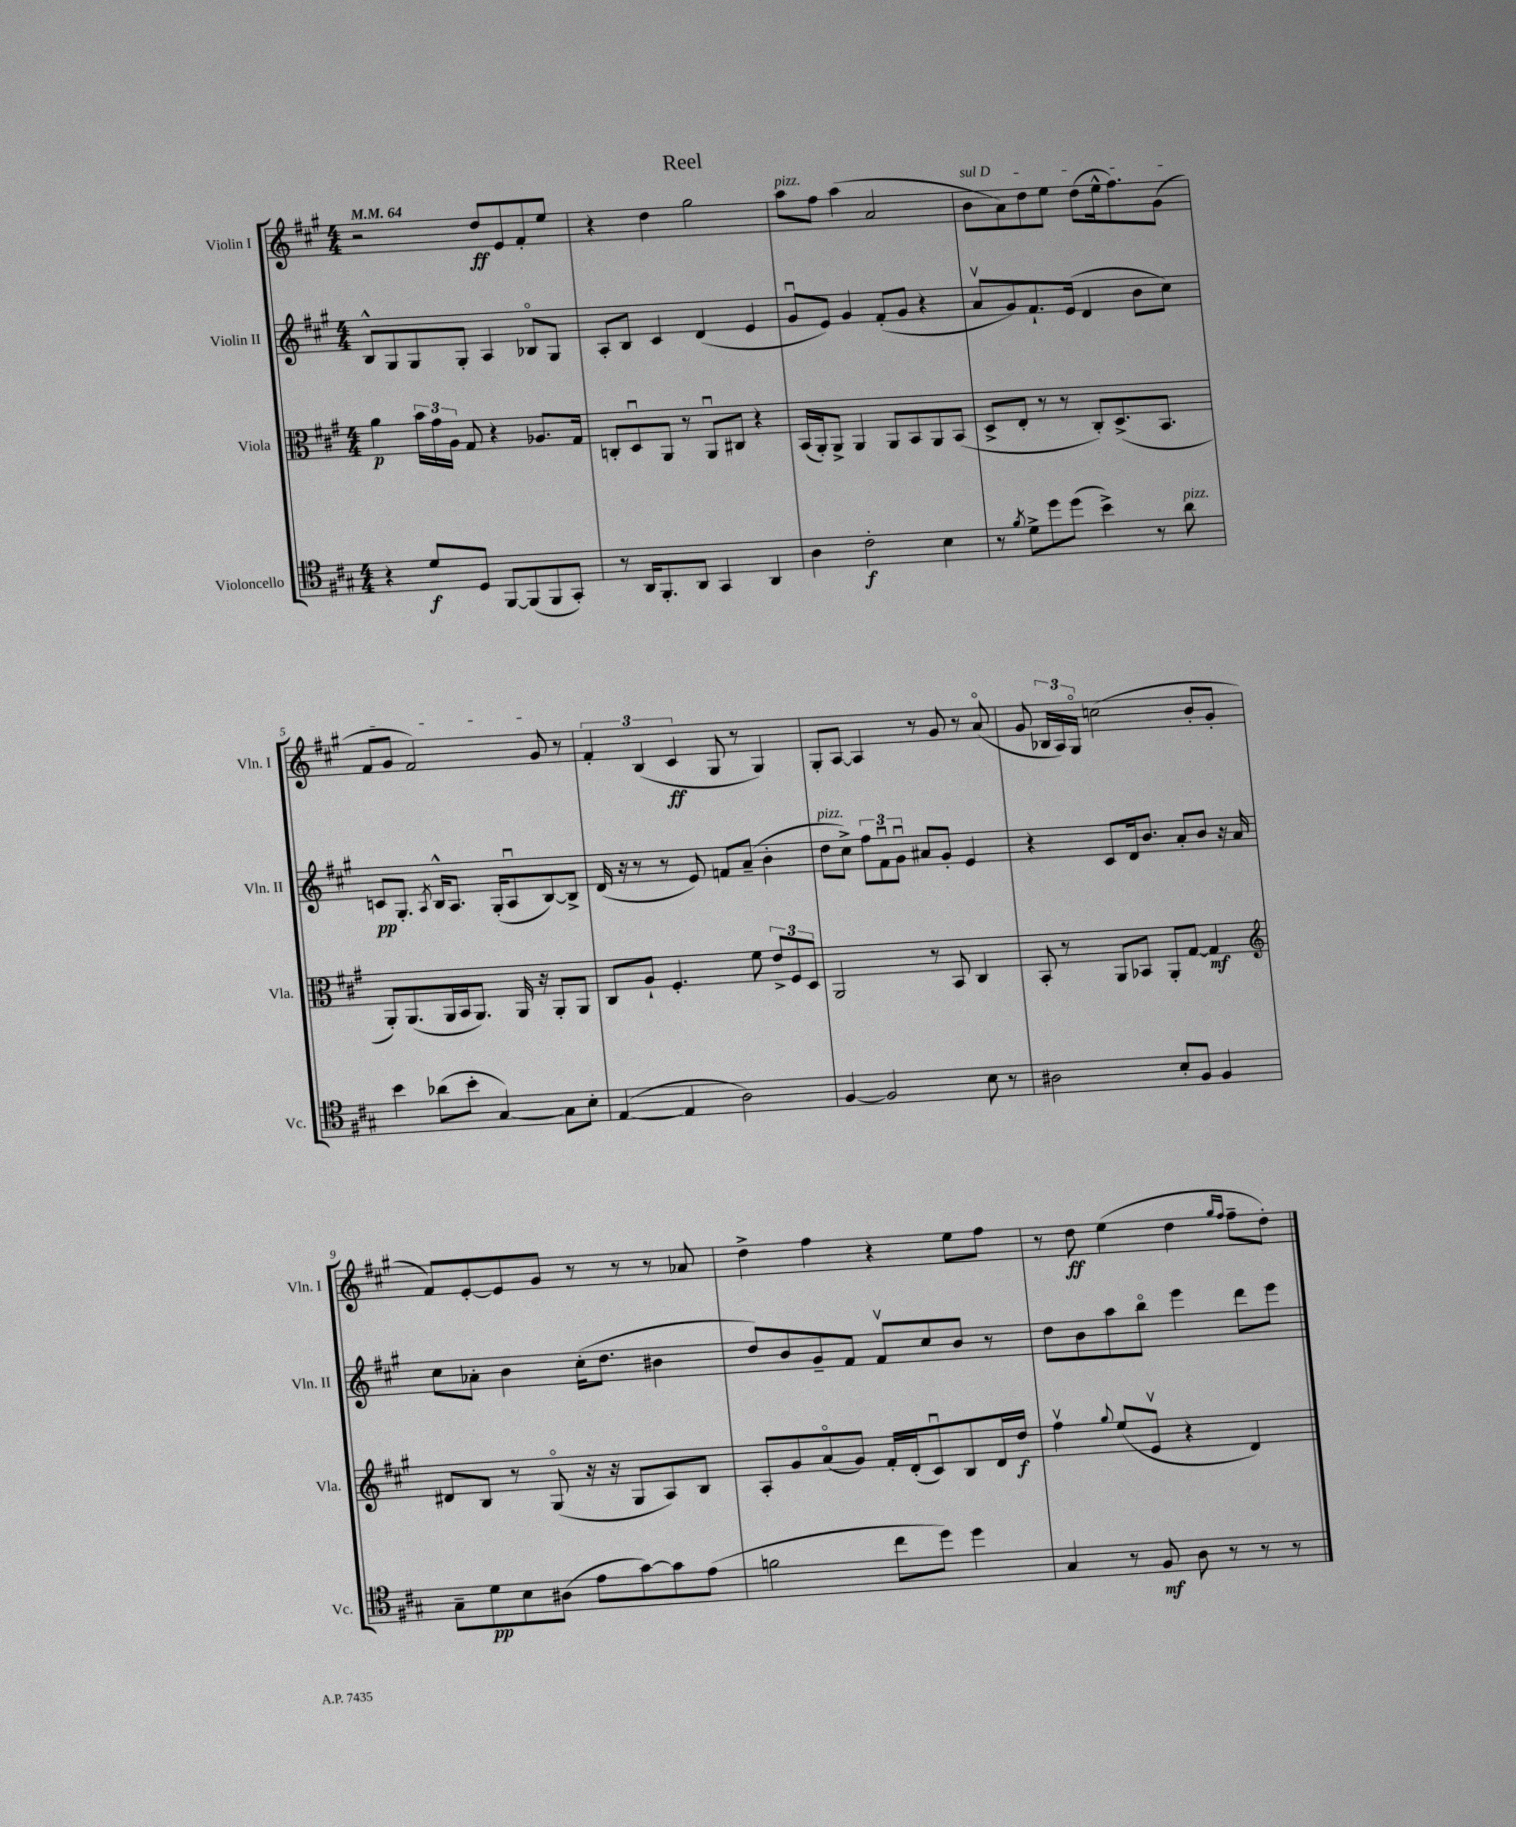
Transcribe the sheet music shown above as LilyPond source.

\header { title = "Reel" }
<<
\new StaffGroup <<
\new Staff = "s0" \with { instrumentName = "Violin I" shortInstrumentName = "Vln. I" } {
    \clef treble \key a \major \numericTimeSignature \time 4/4 \tempo 4 = 64
    \autoBeamOff r2 d''8[\ff e'8 fis'8-. e''8] |
    r4 d''4 gis''2 |
    a''8[^\markup { \italic "pizz." } fis''8] a''4( a'2 |
    \once \override TextSpanner.bound-details.left.text = \markup { \italic "sul D" } b'8[\startTextSpan a'8) d''8 e''8] d''8[( e''16-^ fis''8.) gis'8]( |
    fis'8[ gis'8] fis'2) gis'8\stopTextSpan r8 |
    \tuplet 3/2 { fis'4-. b4( cis'4\ff } gis8 r8 gis4) |
    gis8[-. a8]~ a4 r8 gis'8 r8 a'8\flageolet( |
    gis'8 \tuplet 3/2 { bes16[ a16) gis16]\flageolet } c''2( b'8[-. gis'8]-. |
    fis'8[) e'8~-. e'8 gis'8] r8 r8 r8 aes'8 |
    d''4-> fis''4 r4 e''8[ fis''8] |
    r8 d''8\ff e''4( d''4 \grace { gis''16[ fis''16] } fis''8[-- d''8]-.) \bar "|." |
}
\new Staff = "s1" \with { instrumentName = "Violin II" shortInstrumentName = "Vln. II" } {
    \clef treble \key a \major \numericTimeSignature \time 4/4
    \autoBeamOff b8[-^ gis8 gis8 gis8]-. a4 bes8[\flageolet gis8] |
    a8[-. b8] cis'4 d'4( e'4 |
    gis'8[\downbow e'8]) gis'4 fis'8[-.( gis'8] r4 |
    a'8[\upbow gis'8) fis'8.-! e'16]( d'4 b'8[ cis''8]) |
    c'8[\pp gis8.]-. \acciaccatura { a8 } b16[-^ a8.] gis16[-.( a8\downbow b8~) b8]-> |
    d'16( r16 r8 r8 e'8) f'8[ a'8]--( b'4-. |
    d''8[^\markup { \italic "pizz." } cis''8]->) \tuplet 3/2 { fis''8[ fis'8\downbow gis'8]\downbow } ais'8[ gis'8]-. e'4 |
    r4 cis'8[ d'16 b'8.] a'8[-. b'8] r16 a'16 |
    cis''8[ aes'8]-. b'4 cis''16[-.( d''8.] bis'4 |
    d''8[) b'8 gis'8-- fis'8] fis'8[\upbow cis''8 b'8] r8 |
    d''8[ b'8 a''8 b''8]\flageolet e'''4 d'''8[ e'''8] \bar "|." |
}
\new Staff = "s2" \with { instrumentName = "Viola" shortInstrumentName = "Vla." } {
    \clef alto \key a \major \numericTimeSignature \time 4/4
    \autoBeamOff a'4\p \tuplet 3/2 { b'16[ gis'16 a16] } gis8 r4 aes8.[ gis16] |
    c8[-. d8\downbow a,8] r8 a,8[\downbow cis8] r4 |
    b,16[( a,16-.) a,8]-> a,4 a,8[ b,8 a,8 b,8]( |
    d8[-> e8]-. r8 r8 cis8[-.) d8.->( b,8.] |
    a,8[-.) a,8.( a,16 b,16 a,8.]) a,16 r16 a,8[-. a,8] |
    cis8[ a8]-! fis4.-. fis'8 \tuplet 3/2 { e'8[-> fis8 d8] } |
    a,2 r8 b,8 cis4 |
    b,8-. r8 a,8[ bes,8] a,8[-. gis8]~ gis4\mf |
    \clef treble dis'8[ b8] r8 gis8\flageolet( r16 r16 gis8[ a8) b8] |
    a8[-. gis'8 a'8\flageolet( gis'8]) fis'16[-. d'16-.( cis'8\downbow) b8 d'16 d''16]\f |
    fis''4\upbow \appoggiatura { gis''8 } e''8[( e'8]\upbow r4 d'4) \bar "|." |
}
\new Staff = "s3" \with { instrumentName = "Violoncello" shortInstrumentName = "Vc." } {
    \clef tenor \key a \major \numericTimeSignature \time 4/4
    \autoBeamOff r4 d'8[\f d8] fis,8[~ fis,8( fis,8 gis,8]-.) |
    r8 a,16[ fis,8.-. a,8] gis,4 a,4 |
    a4 cis'2-.\f b4 |
    r8 \acciaccatura { fis'8 } d'8[-> d''8 d''8]( b'4->) r8 a'8^\markup { \italic "pizz." } |
    b'4 aes'8[( b'8]-. gis4~) gis8[ b8]-. |
    e4~( e4 a2) |
    fis4~ fis2 b8 r8 |
    ais2 b8[-. fis8] fis4 |
    gis8[-- d'8\pp b8 ais8]( e'8[ gis'8~) gis'8 e'8]( |
    f'2 cis''8[ d''8]) d''4 |
    gis4 r8 fis8\mf a8 r8 r8 r8 \bar "|." |
}
>>
>>
